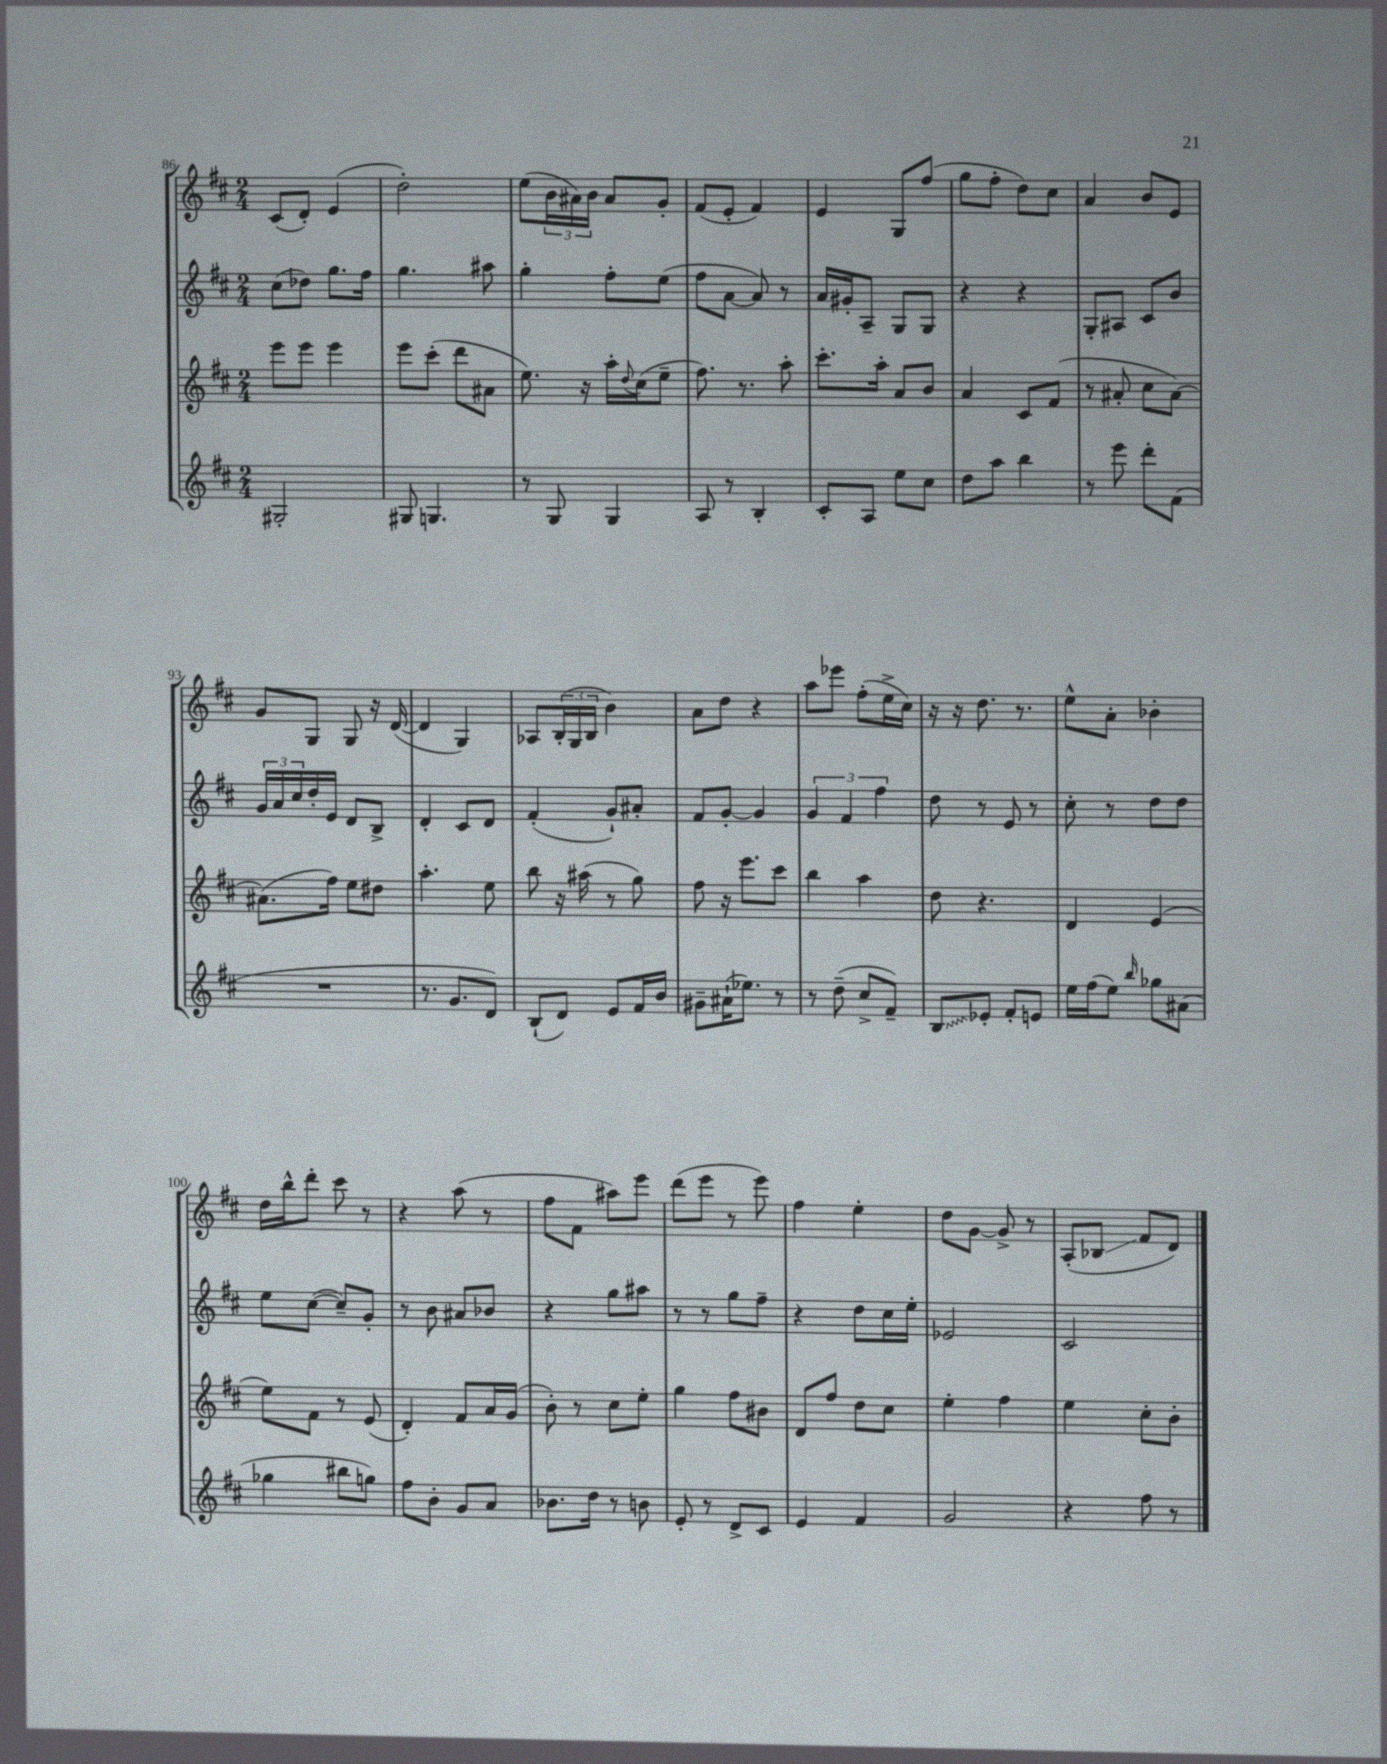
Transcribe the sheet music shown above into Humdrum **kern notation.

**kern	**kern	**kern	**kern
*staff4	*staff3	*staff2	*staff1
*clefG2	*clefG2	*clefG2	*clefG2
*k[f#c#]	*k[f#c#]	*k[f#c#]	*k[f#c#]
*M2/4	*M2/4	*M2/4	*M2/4
2G#'	8eee	(8cc#	(8c#
.	8eee	8dd-)	8d')
.	4eee	8.gg	(4e
.	.	16ff#	.
=	=	=	=
8G#	8eee	4.gg	2dd')
4.G	(8ccc#'	.	.
.	8ddd	.	.
.	8a#	8aa#	.
=	=	=	=
8r	8.ee)	4gg'	(8ee
8G	.	.	24b
.	.	.	24a#)
.	16r	.	.
.	.	.	24b
4G	16aa'	8ff#'	8a#
.	8qqdd	.	.
.	(16cc#	.	.
.	8ee~	(8ee	8g'
=	=	=	=
8A	8.ff#)	8ff#	(8f#
8r	.	[8a	8e'
.	8.r	.	.
4B'	.	8a])	4f#)
.	8aa'	8r	.
=	=	=	=
8c#'	8.ccc#'	16a	4e
.	.	16g#'	.
8A	.	8A~	.
.	16aa'	.	.
8ee	8a	8G	8G
8cc#	8b	8G	(8ff#
=	=	=	=
8dd	4a	4r	8gg
8aa	.	.	8ff#'
4bb	8c#	4r	8dd)
.	(8f#	.	8cc#
=	=	=	=
8r	8r	8G'	4a
8eee	8a#'	8A#	.
8ddd'	8cc#	8c#	8b
(8f#	[8a#)	8b	8e
=	=	=	=
2r	(8.a#]	24g	8g
.	.	24a	.
.	.	24cc#	.
.	.	16dd'	8G
.	16ff#)	16e	.
.	8ee	8d	8G
.	8dd#	8B^	16r
.	.	.	([16d
=	=	=	=
8.r	4.aa'	4d'	4d]
8.g	.	.	.
.	.	8c#	4G)
8d)	8ee	8d	.
=	=	=	=
(8B`	8bb	(4f#'	8A-
8d)	16r	.	(24B'
.	.	.	24G
.	(16aa#	.	.
.	.	.	24B
8e	8r	8g`)	4b)
16f#	8gg)	8a#'	.
16b	.	.	.
=	=	=	=
8g#~	8ff#	8f#	8a
(16a#`	16r	[8g'	8dd
8.ee-)	8.eee	.	.
.	.	4g]	4r
8r	8ccc#	.	.
=	=	=	=
8r	4bb	6g	8aa
(8dd~	.	.	8eee-
.	.	6f#	.
8cc#^	4aa	.	(8ff#'
.	.	6ff#	.
8f#~)	.	.	16ee^
.	.	.	16cc#)
=	=	=	=
8B	8dd	8dd	16r
.	.	.	16r
8e-'	4.r	8r	8.dd
8f#'	.	8e	.
.	.	.	8.r
8e	.	8r	.
=	=	=	=
16ee	4d	8cc#'	8ee^^
(16ff#	.	.	.
8ee)	.	8r	8a'
16qqbb	.	.	.
8gg-	(4e	8dd	4b-'
(8a#	.	8dd	.
=	=	=	=
4gg-	8ee)	8ee	16dd
.	.	.	16bb^^
.	8f#	([8cc#	8ddd'
8bb#	8r	8cc#~])	8ccc#
8gg)	(8e	8g'	8r
=	=	=	=
8ff#	4d')	8r	4r
8b'	.	8b	.
8g	8f#	8a#	(8aa
8a	16a	8b-	8r
.	(16g	.	.
=	=	=	=
8.b-	8b')	4r	8ff#
.	8r	.	8f#
16dd	.	.	.
8r	8cc#	8gg	8aa#)
8b	8ee'	8aa#	8eee
=	=	=	=
8e'	4gg	8r	(8ddd
8r	.	8r	8eee
8d^	8ff#	8gg	8r
8c#	8b#	8ff#~	8eee)
=	=	=	=
4e	8d	4r	4ff#
.	8ff#	.	.
4f#	8dd	8dd	4ee'
.	8cc#	16cc#	.
.	.	16ee'	.
=	=	=	=
2g	4ee'	2e-	8dd
.	.	.	[8g
.	4ff#	.	8g^]
.	.	.	8r
=	=	=	=
4r	4ee	2c#	(8A'
.	.	.	8B-
8ff#	8cc#'	.	8f#
8r	8b'	.	8d)
==	==	==	==
*-	*-	*-	*-
